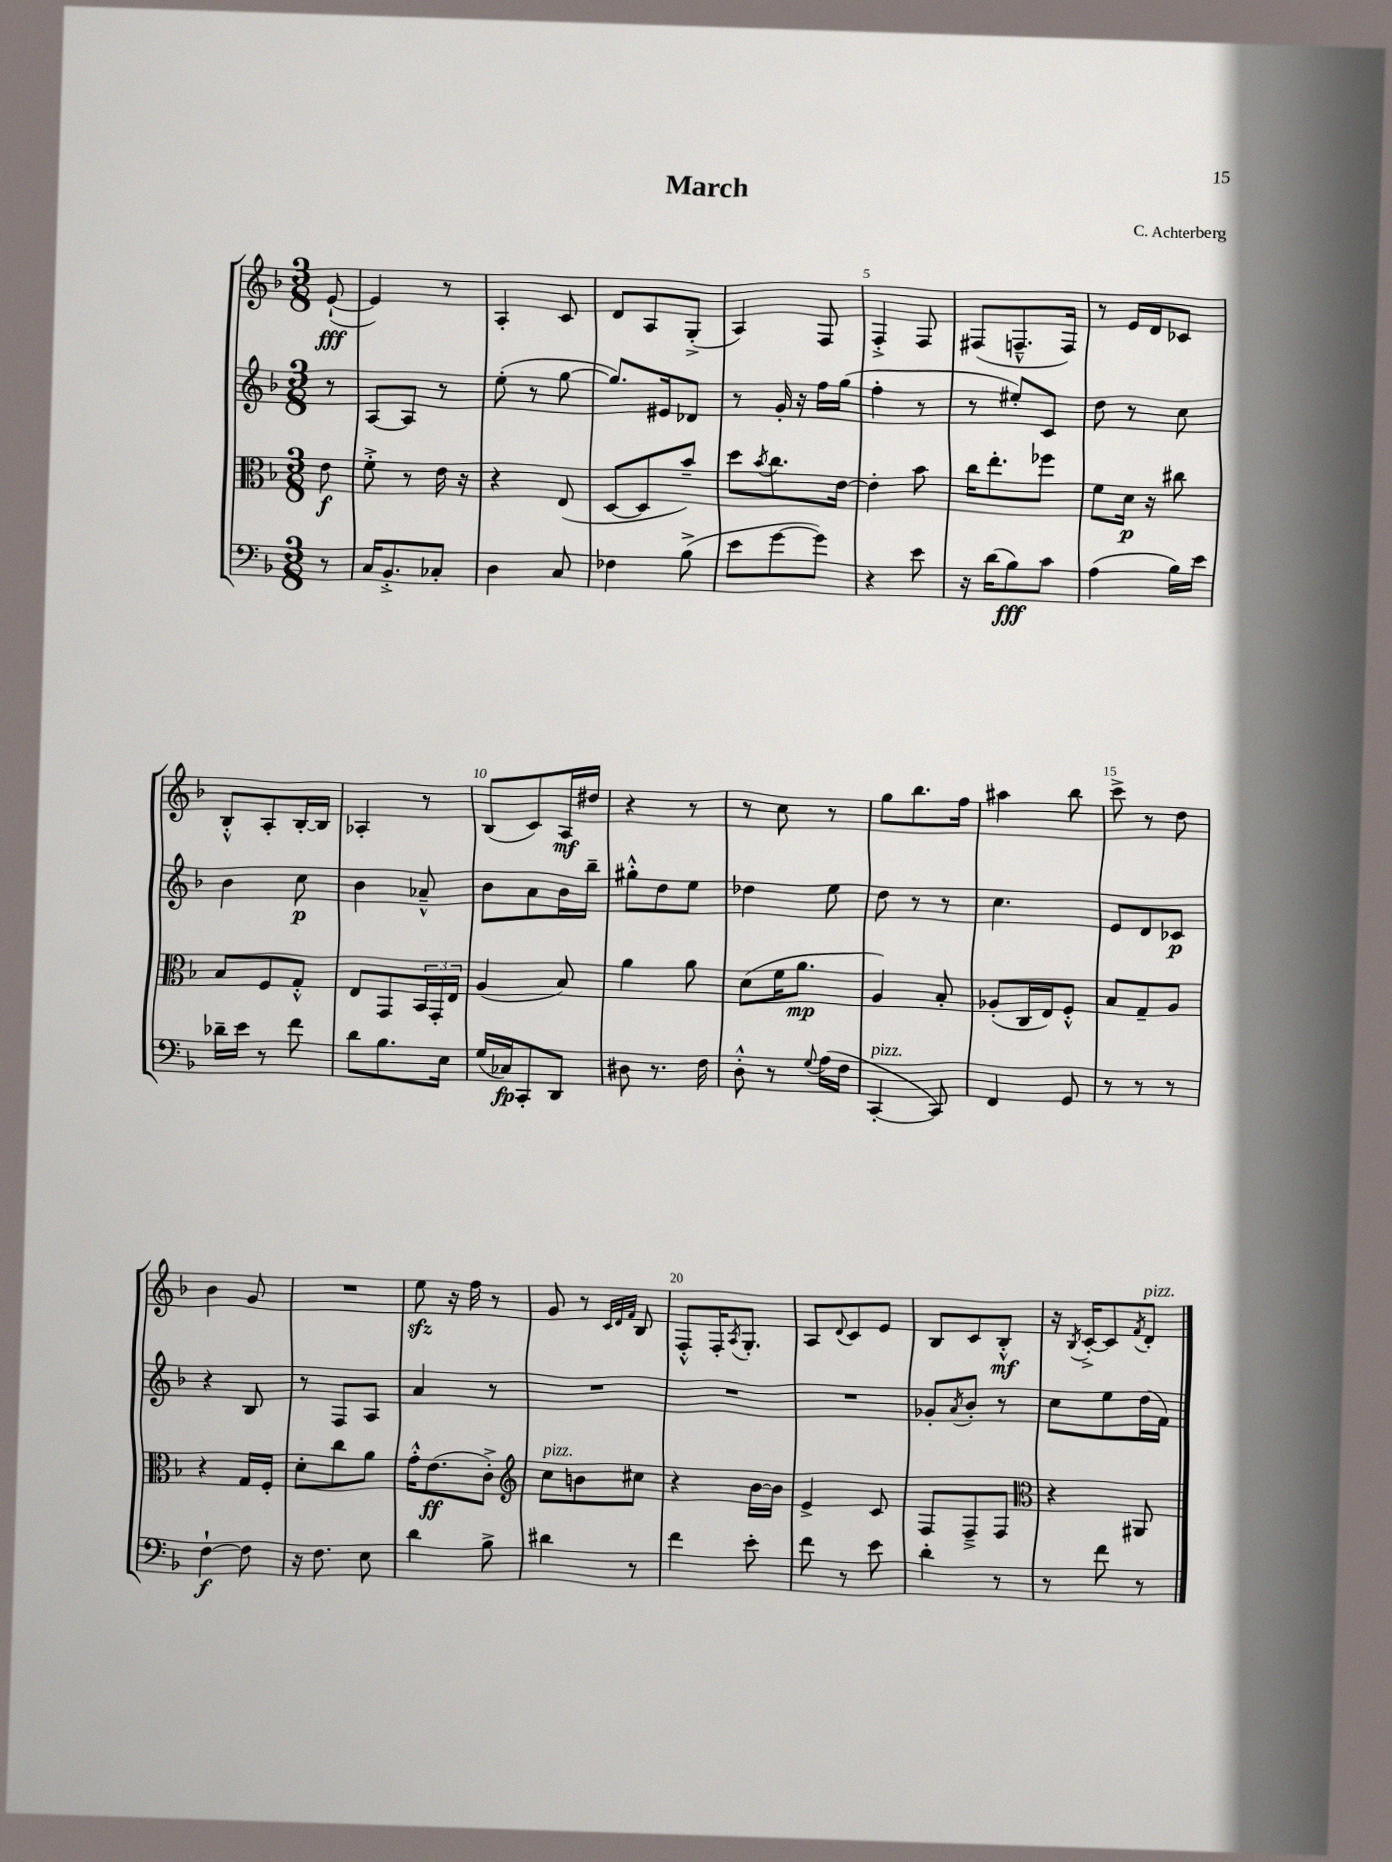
\header { title = "March" composer = "C. Achterberg" }
<<
\new StaffGroup <<
\new Staff = "s0" {
    \clef treble \key f \major \numericTimeSignature \time 3/8 \partial 8
    e'8~-!\fff( |
    e'4) r8 |
    a4-. c'8 |
    d'8 a8 g8-.->( |
    a4) f8 |
    f4-.-> f8 |
    fis8( f8.---^ f16) |
    r8 e'16 d'16 ces'8 |
    bes8-.-^ a8-. bes16~-. bes16 |
    aes4-. r8 |
    bes8( c'8) a16\mf dis''16 |
    r4 r8 |
    r8 c''8 r8 |
    g''8 bes''8. f''16 |
    ais''4 bes''8 |
    c'''8-> r8 d''8 |
    bes'4 g'8 |
    R4. |
    e''8\sfz r16 f''16 r8 |
    g'8 r8 \grace { c'32 d'32 f'32 } bes8 |
    f8-.-^ f16-. \acciaccatura { a8 } g8.-. |
    a8 \appoggiatura { d'8 } c'8 e'8 |
    bes8 c'8 bes8-.-^\mf |
    r16 \acciaccatura { bes8 } c'16~-.-> c'8 \acciaccatura { f'8 } d'8-.^\markup { \italic "pizz." } \bar "|." |
}
\new Staff = "s1" {
    \clef treble \key f \major \numericTimeSignature \time 3/8 \partial 8
    r8 |
    a8~ a8 r8 |
    e''8-.( r8 g''8~ |
    g''8.) eis'16 des'8 |
    r8 g'16-. r16 f''16 g''16( |
    f''4-. r8 |
    r8 eis''8-.) c'8 |
    d''8 r8 c''8 |
    bes'4 c''8\p |
    bes'4 aes'8---^ |
    bes'8 a'8 bes'16 bes''16-- |
    gis''8-.-^ d''8 e''8 |
    des''4 e''8 |
    d''8 r8 r8 |
    c''4. |
    e'8 d'8 ces'8\p |
    r4 bes8 |
    r8 f8 a8 |
    a'4 r8 |
    R4. |
    R4. |
    R4. |
    ges'8-. \acciaccatura { a'8 } bes'8-. r8 |
    c''8 e''8 d''16( f'16) \bar "|." |
}
\new Staff = "s2" {
    \clef alto \key f \major \numericTimeSignature \time 3/8 \partial 8
    e'8\f |
    f'8-.-> r8 e'16 r16 |
    r4 e8( |
    d8~ d8 bes'8--) |
    d''8 \acciaccatura { bes'8 } c''8. e'16~ |
    e'4-. bes'8 |
    c''16 e''8.-. fes''8 |
    f'8 d'16\p r16 cis''8 |
    bes8 f8 g8-.-^ |
    e8 g,8 \tuplet 3/2 { bes,16 g,16-. e16 } |
    a4( bes8) |
    a'4 a'8 |
    d'8( f'16 a'8.\mp |
    a4) bes8-. |
    aes8-.( c16 e16) f8-.-^ |
    bes8 g8-- a8 |
    r4 g16 f16-. |
    d'8-. c''8 a'8 |
    g'16-.-^ e'8.\ff( c'8-.->) |
    \clef treble c''8^\markup { \italic "pizz." } b'8 cis''8 |
    r4 bes'16~ bes'16 |
    e'4-> c'8 |
    f8 f8---> f8 |
    \clef alto r4 ais,8 \bar "|." |
}
\new Staff = "s3" {
    \clef bass \key f \major \numericTimeSignature \time 3/8 \partial 8
    r8 |
    c16 bes,8.-.-> ces8-. |
    d4 c8 |
    fes4 bes8->( |
    e'8 g'8~ g'8) |
    r4 e'8 |
    r16 d'16( bes8\fff) c'8 |
    a4( bes16) e'16 |
    des'16-- e'16 r8 f'8 |
    d'8 bes8. e16 |
    g16( ces16\fp) c,8-. d,8 |
    dis8 r8. f16 |
    d8-.-^ r8 \appoggiatura { g8 } a16( f16 |
    c,4~-.^\markup { \italic "pizz." } c,8) |
    f,4 g,8 |
    r8 r8 r8 |
    f4~-!\f f8 |
    r16 f8. e8 |
    d'4 bes8-> |
    dis'4 r8 |
    f'4 e'8-. |
    f'8 r8 e'8 |
    d'4-. r8 |
    r8 f'8 r8 \bar "|." |
}
>>
>>
\layout { \context { \Score \override BarNumber.break-visibility = ##(#f #t #t) barNumberVisibility = #(every-nth-bar-number-visible 5) } }
